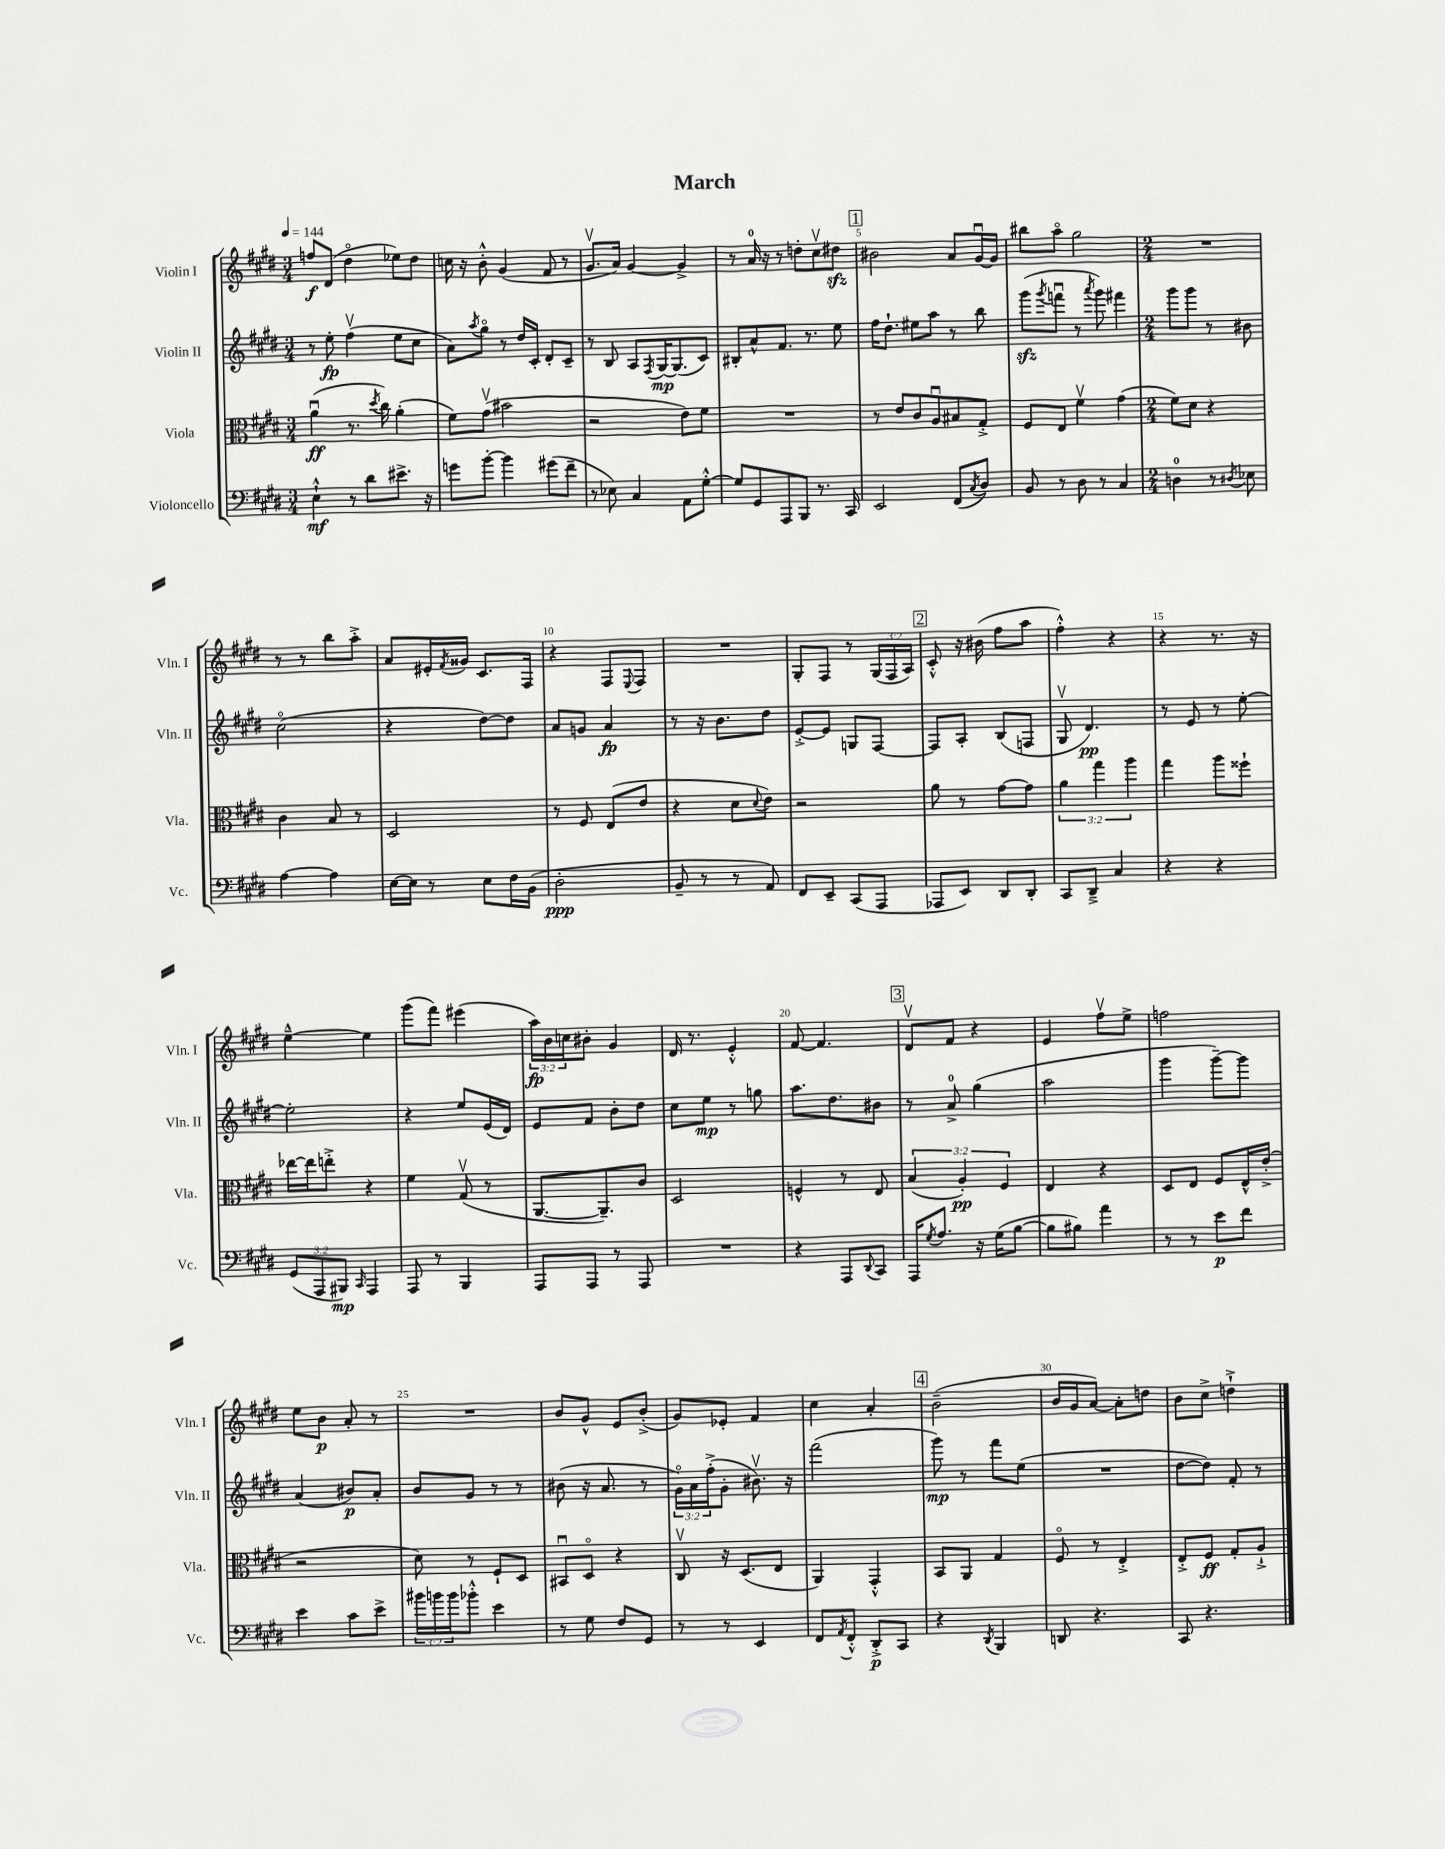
\header { title = "March" }
<<
\new StaffGroup <<
\new Staff = "s0" \with { instrumentName = "Violin I" shortInstrumentName = "Vln. I" } {
    \clef treble \key e \major \numericTimeSignature \time 3/4 \override Staff.TupletNumber.text = #tuplet-number::calc-fraction-text \tempo 4 = 144
    f''8\f dis'8( dis''4\flageolet ees''8) dis''8 |
    c''16 r16 b'8-.-^ gis'4( fis'8 r8 |
    gis'8.\upbow a'16) gis'4~ gis'4-> |
    r8 a'16-0 r16 r8 d''8-. cis''8\upbow dis''8\sfz |
    \mark \markup { \box "1" } bis'2 a'8 gis'16~\downbow gis'16 |
    bis''8 a''8\flageolet gis''2 |
    \numericTimeSignature \time 2/4 R2 |
    r8 r8 b''8 a''8-.-> |
    a'8 eis'16-. \acciaccatura { fis'8 } gisis'16 cis'8. fis16 |
    r4 fis8 \appoggiatura { e8 } fis8 |
    R2 |
    gis8-. fis8 r8 \tuplet 3/2 { gis16( fis16 a16) } |
    \mark \markup { \box "2" } cis'8-.-^ r16 bis'16( fis''8 a''8 |
    fis''4-.-^) r4 |
    r4 r8. r16 |
    e''4~---^ e''4 |
    gis'''8( fis'''8) eis'''4( |
    \tuplet 3/2 { a''16\fp) b'16 c''16 } bis'8-. gis'4 |
    dis'16 r8. e'4-.-^ |
    fis'8~ fis'4. |
    \mark \markup { \box "3" } dis'8\upbow fis'8 r4 |
    e'4 fis''8\upbow e''8-> |
    f''2 |
    e''8 b'8\p a'8-. r8 |
    R2 |
    b'8 gis'8-^ e'8 b'8-.->( |
    gis'8) ees'8-. fis'4 |
    cis''4 a'4-. |
    \mark \markup { \box "4" } b'2--( |
    b'16 gis'16 a'8~) a'8-. d''8 |
    b'8 cis''8-> d''4-!-> \bar "|." |
}
\new Staff = "s1" \with { instrumentName = "Violin II" shortInstrumentName = "Vln. II" } {
    \clef treble \key e \major \numericTimeSignature \time 3/4 \override Staff.TupletNumber.text = #tuplet-number::calc-fraction-text
    r8 e''8-.\fp fis''4\upbow( e''8 cis''8 |
    a'8) \acciaccatura { a''8 } gis''8\flageolet r8 dis''16 cis'16-. dis'8-. cis'8-- |
    r8 b8 a8 \acciaccatura { fis8 } gis16~\mp gis8.( cis'8) |
    bis8-. a'8-^ fis'8. r8. e''8 |
    \mark \markup { \box "1" } fis''16 dis''8.-! eis''8 a''8 r8 b''8 |
    gis'''8\sfz( \acciaccatura { gis'''8 } f'''8\downbow r8 \acciaccatura { a'''8 } gis'''8) fis'''4 |
    \numericTimeSignature \time 2/4 gis'''8 gis'''8 r8 bis'8 |
    cis''2\flageolet( |
    r4 dis''8~) dis''8 |
    a'8 g'8 a'4\fp |
    r8 r16 b'8. dis''8 |
    e'8~-.-> e'8 g8 fis8~ |
    \mark \markup { \box "2" } fis8 a8-. b8( f8 |
    gis8\upbow dis'4.\pp) |
    r8 e'8 r8 e''8~-. |
    e''2-. |
    r4 e''8 e'16( dis'16) |
    e'8 fis'8 b'8-. dis''8 |
    cis''8 e''8\mp r8 g''8 |
    a''8. dis''8. bis'8 |
    \mark \markup { \box "3" } r8 a'8-0-> gis''4( |
    a''2 |
    gis'''4 gis'''8~--) gis'''8 |
    a'4( bis'8\p) a'8-. |
    b'8 gis'8 r8 r8 |
    bis'8( r16 a'8. r8 |
    \tuplet 3/2 { gis'16\flageolet) a'16 fis''16-.->( } gis'8-. bis'8.\upbow) r16 |
    fis'''2( |
    \mark \markup { \box "4" } gis'''8\mp) r8 fis'''8 e''8( |
    R2 |
    dis''8~ dis''8) fis'8-. r8 \bar "|." |
}
\new Staff = "s2" \with { instrumentName = "Viola" shortInstrumentName = "Vla." } {
    \clef alto \key e \major \numericTimeSignature \time 3/4 \override Staff.TupletNumber.text = #tuplet-number::calc-fraction-text
    a'4\downbow\ff( r8. \acciaccatura { dis''8 } cis''16) a'4-.( |
    fis'8) gis'8\upbow( bis'2 |
    r2 e'8) fis'8 |
    R2. |
    \mark \markup { \box "1" } r8 e'8 cis'8 a8\downbow bis8 gis8-.-> |
    fis8 e8 fis'4\upbow gis'4( |
    \numericTimeSignature \time 2/4 fis'8) dis'8 r4 |
    cis'4 b8 r8 |
    dis2 |
    r8 fis8 e8( e'8 |
    r4 dis'8 \appoggiatura { dis'8 } e'8) |
    r2 |
    \mark \markup { \box "2" } a'8 r8 gis'8~ gis'8 |
    \tuplet 3/2 { a'4 gis''4 a''4 } |
    gis''4 a''8 fisis''8-! |
    ees''16~ ees''16 e''8-.-> r4 |
    fis'4 gis8\upbow( r8 |
    a,8.~ a,8.--) cis'8 |
    dis2 |
    f4-^ r8 e8 |
    \mark \markup { \box "3" } \tuplet 3/2 { b4( a4-.\pp) fis4 } |
    e4 r4 |
    dis8 e8 fis8 e16-^ e'16-.->( |
    r2 |
    dis'8) r8 fis8-! dis8 |
    bis,8\downbow dis8\flageolet r4 |
    cis8\upbow r16 dis8.( e8 |
    a,4) gis,4-.-^ |
    \mark \markup { \box "4" } b,8 a,8 gis4 |
    fis8\flageolet r8 e4-.-> |
    e8-.-> fis8\ff gis8-. a8-!-> \bar "|." |
}
\new Staff = "s3" \with { instrumentName = "Violoncello" shortInstrumentName = "Vc." } {
    \clef bass \key e \major \numericTimeSignature \time 3/4 \override Staff.TupletNumber.text = #tuplet-number::calc-fraction-text
    e4-!-^\mf r8 dis'8 eis'8.-> r16 |
    g'8 b'8~-. b'4 gis'8( fis'8-- |
    r8 ees8) cis4 a,8 gis8~-.-^ |
    gis8 gis,8 a,,8 b,,8 r8. cis,16 |
    \mark \markup { \box "1" } e,2 fis,8( \acciaccatura { cis8 } dis8) |
    b,8 r8 dis8 r8 cis4 |
    \numericTimeSignature \time 2/4 d4-0 r8 \acciaccatura { dis8 } ees8 |
    a4~ a4 |
    e16~ e16 r8 e8 fis16 b,16( |
    dis2-.\ppp |
    b,8-- r8 r8 a,8) |
    fis,8 e,8-- cis,8( a,,8 |
    \mark \markup { \box "2" } aes,,8 e,8) dis,8 dis,8-. |
    cis,8 dis,8---> cis4 |
    r4 r4 |
    \tuplet 3/2 { gis,8( a,,8 bis,,8\mp) } \grace { cis,16 } a,,4 |
    a,,8 r8 b,,4 |
    a,,8 a,,8 r8 a,,8 |
    R2 |
    r4 a,,8 \appoggiatura { dis,8 } cis,8 |
    \mark \markup { \box "3" } a,,16 \acciaccatura { gis8 } a8. r16 gis16( b8~ |
    b8 bis8) a'4 |
    r8 r8 e'8\p fis'8 |
    e'4 cis'8 e'8-> |
    \tuplet 3/2 { bis'16 b'16 b'16 } bes'8-.-^ e'4 |
    r8 gis8 fis8 gis,8 |
    r8 r8 e,4 |
    fis,8 \acciaccatura { a,8 } fis,8-.-^ dis,8-.->\p cis,8 |
    \mark \markup { \box "4" } r4 \acciaccatura { dis,8 } b,,4 |
    d,8 r4. |
    cis,8 r4. \bar "|." |
}
>>
>>
\layout { \context { \Score \override BarNumber.break-visibility = ##(#f #t #t) barNumberVisibility = #(every-nth-bar-number-visible 5) } }
